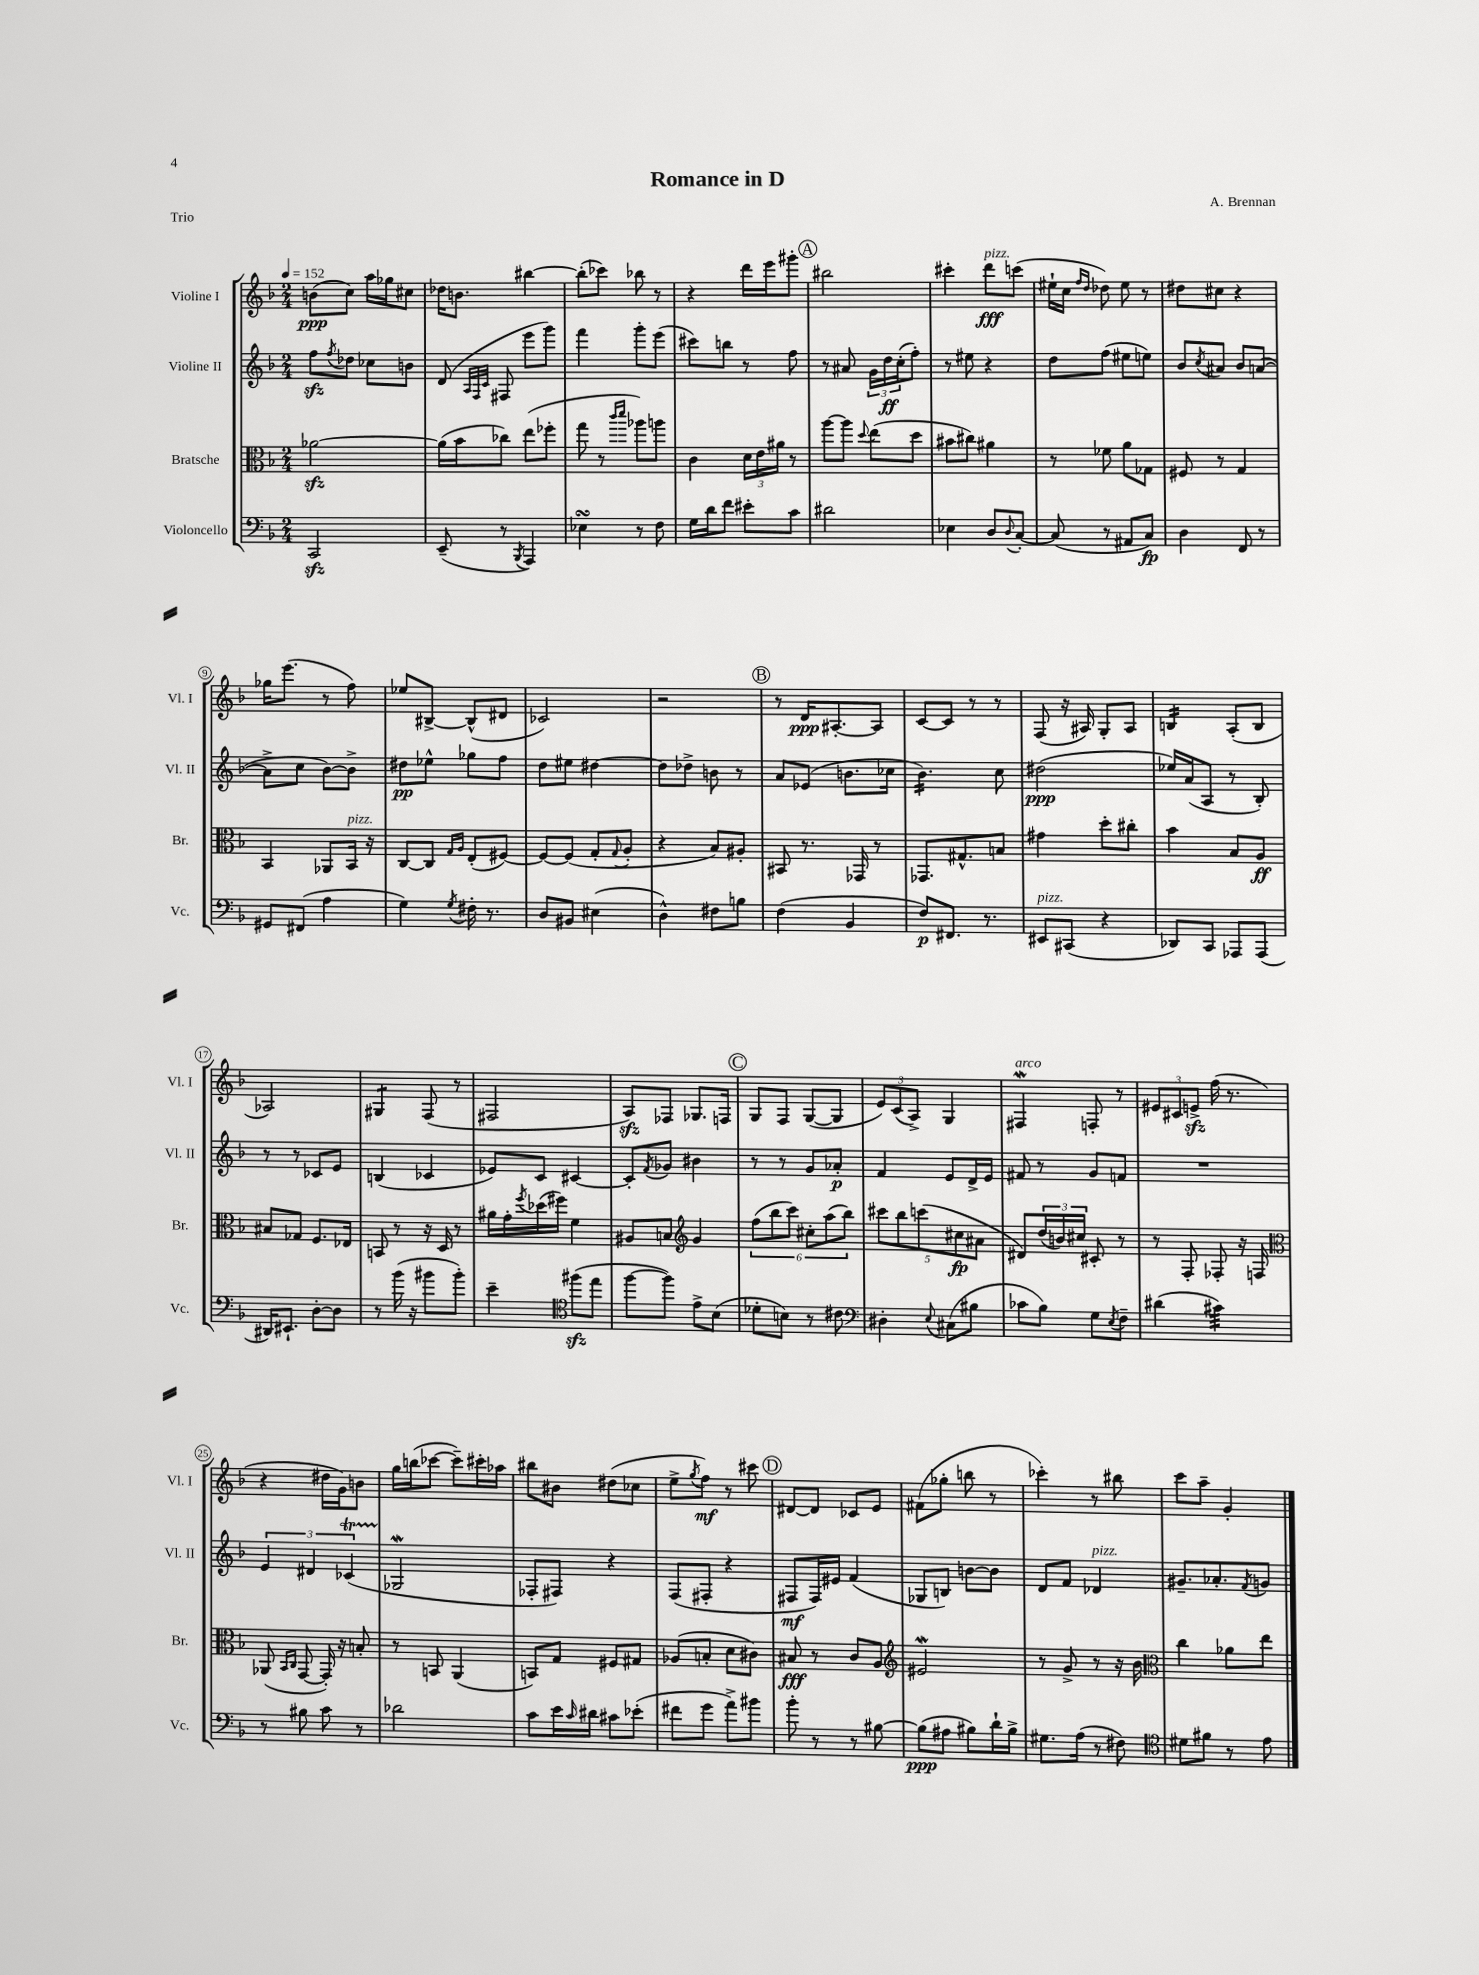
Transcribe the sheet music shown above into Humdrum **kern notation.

**kern	**kern	**kern	**kern
*staff4	*staff3	*staff2	*staff1
*clefF4	*clefC3	*clefG2	*clefG2
*k[b-]	*k[b-]	*k[b-]	*k[b-]
*M2/4	*M2/4	*M2/4	*M2/4
*MM152	*MM152	*MM152	*MM152
2CC/	[2a-\	8ff\L	(8b\L
.	.	8qff/	.
.	.	8dd-\J	8cc\J)
.	.	8cc-\L	16aa\LL
.	.	.	16gg-\J
.	.	8b\J	8cc#\J
=	=	=	=
(8EE~/	(16a-\]LL	(8d/	16dd-\LK
.	16b-\J	.	8.b\J
.	.	32qqA/LLL	.
.	.	32qqF/	.
.	.	32qqc/JJJ	.
8r	8cc-\J)	8F#/	.
8qBBB-/	.	.	.
4AAA/)	(8ee\L	8eee\L	[4bb#\
.	8ff-'\J	8ggg\J)	.
=	=	=	=
4E-\	8gg\	4fff\	(8bb#'\]L
.	8r	.	8ccc-\J)
.	16qqccc/LL	.	.
.	16qqddd/JJ	.	.
8r	8aa-\L)	8ggg'\L	8bb-\
8F\	8aa\J	(8eee\J	8r
=	=	=	=
16G\LL	4c\	8ccc#\L)	4r
16d\J	.	.	.
8f\J	.	8bb\J	.
8e#'\L	24d\LL	8r	16ddd\LL
.	24e\	.	.
.	.	.	16eee\J
.	24a#\JJ	.	.
8c\J	8r	8ff\	8ggg#'\J
=	=	=	=
2d#\	[8aa\L	8r	2bb#\
.	8aa\]J	8a#/	.
.	8qqdd/	.	.
.	(8ee\L	24g\LL	.
.	.	24dd\	.
.	.	(24cc'\J	.
.	8dd\J	8ff'\J)	.
=	=	=	=
4E-\	8b#\L	8r	4ccc#'\
.	8cc#\J)	8ee#\	.
8D/L	4a#\	4r	8ddd\L
8qqD/	.	.	.
[8C'/J	.	.	(8ccc\J
=	=	=	=
(8C/]	8r	8dd\L	16ee#`\LL
.	.	.	16cc\JJ
.	.	.	16qqff/LL
.	.	.	16qqdd/JJ
8r	8f-\	(8ff\J	8dd-\)
8AA#/L	8a\L	8ee#\L	8ee#\
8C/J)	8G-\J	8ee\J)	8r
=	=	=	=
4D\	8F#/	8b-/L	8dd#\L
.	.	8qcc/	.
.	8r	8a#/J	8cc#\J
8FF/	4G/	8b-/L	4r
8r	.	([8a/J	.
=	=	=	=
8GG#/L	4BB-/	8a^\]L	16gg-\LK
.	.	.	(8.eee\J
(8FF#/J	.	8cc\J	.
4A\	8AA-/L	[8b-\L)	8r
.	16BB-/Jk	8b-^\]J	8ff\)
.	16r	.	.
=	=	=	=
4G\)	[8C/L	8dd#\L	8ee-/L
.	8C/]J	8ee-^^\J	[8B#^/J
.	16qqG/LL	.	.
8qG/	16qqA/JJ	.	.
16F#'\	(8E'/L	8gg-\L	(8B#^^/]L
8.r	.	.	.
.	[8F#/J)	8ff\J	8d#/J
=	=	=	=
8D/L	8F#/_L	8dd\L	2c-/)
8BB#/J	(8F#/]J	8ee#\J	.
(4E#\	8G'/L	[4dd#\	.
.	8qqG/	.	.
.	8A'/J	.	.
=	=	=	=
4D^^\)	4r	8dd#\]L	2r
.	.	8dd-^\J	.
8F#\L	8B-/L)	8b\	.
8B\J	8A#'/J	8r	.
=	=	=	=
(4F\	8BB#/	8a/L	8r
.	8.r	(8e-/J	16d/LK
.	.	.	[8.A#'/
4BB-/	.	8.b\L	.
.	16GG-/	.	.
.	8r	.	8A#/]J
.	.	16cc-\Jk	.
=	=	=	=
8F/L)	8.GG-/L	4.b-\)	[8c/L
8.FF#/J	.	.	8c/]J
.	8.G#^^/	.	.
.	.	.	8r
8.r	.	.	.
.	8B/J	8cc\	8r
=	=	=	=
8EE#/L	4g#\	(2dd#\	(8F/
(8CC#/J	.	.	16r
.	.	.	16A#/)
4r	8dd'\L	.	8G'/L
.	8cc#'\J	.	8A#/J
=	=	=	=
8DD-/L)	4b-\	16ee-/LL)	4B/
.	.	(16a/J	.
8CC/J	.	8A/J	.
8AAA-/L	8B-/L	8r	(8A'/L
(8AAA-/J	8A/J	8B-'/)	8B/J
=	=	=	=
16DD#/LK)	8B#/L	8r	2A-/)
8.EE#`/J	.	.	.
.	8G-/J	8r	.
[8D'\L	8.F/L	8c-/L	.
8D\]J	.	8e/J	.
.	16E-/Jk	.	.
=	=	=	=
8r	8BB/	(4B/	4G#/
(16b-\	8r	.	.
16r	.	.	.
8b#\L	16r	4c-/	(8F/
.	16D/	.	.
8b#'\J)	8r	.	8r
=	=	=	=
4e~\	16a#\LL	8e-/L)	2F#/
.	16g'\	.	.
.	8qff/	.	.
.	(16dd-\	8c/J	.
.	16ff#\JJ)	.	.
*clefC4	*	*	*
(8ff#\L	4f\	[4c#/	.
8ee\J	.	.	.
=	=	=	=
[8ff\L	8A#/L	8c#'/]L	8A/L)
.	.	8qf/	.
8ff\]J)	8B/J	8g-/J	8F-/J
*	*clefG2	*	*
8e^\L	4g/	4b#\	8.G-/L
(8B-\J	.	.	.
.	.	.	16F/Jk
=	=	=	=
8d-'\L	(12ff\L	8r	8G/L
.	12bb-\	.	.
8B\J)	.	8r	8F/J
.	12ccc\J)	.	.
8r	12cc#'\L	8g/L	([8G/L
.	(12aa\	.	.
8c#\	.	8a-'/J	8G/]J
.	12bb-\J)	.	.
=	=	=	=
*clefF4	*	*	*
4D#'\	10ccc#\L	4f/	12e/L)
.	.	.	(12c/
.	10bb-\	.	.
.	.	.	12A^/J)
.	(10ccc\	.	.
8qqE/	.	.	.
(8C#\L	.	8e/L	4G/
.	10cc#\	.	.
8B#\J	.	16d^/L	.
.	10a#\J	.	.
.	.	16e/JJ	.
=	=	=	=
8c-\L	8d#/L)	8f#/	4F#/
8B-\J)	(24dd/L	8r	.
.	24b/)	.	.
.	24cc#/JJ	.	.
8G\L	8c#'/	8g/L	8F'/
8qE/	.	.	.
8F~\J	8r	8f/J	8r
=	=	=	=
(4d#\	8r	2r	12e#/L
.	.	.	12c#/
.	8F'/	.	.
.	.	.	12e^/J
4c#\)	8F-'/	.	(16ff\
.	.	.	8.r
.	16r	.	.
.	16F/	.	.
=	=	=	=
*	*clefC3	*	*
8r	(8AA-/	6e/	4r
.	16qqBB-/LL	.	.
.	16qqC/JJ	.	.
8B#\	[8GG/	.	.
.	.	6d#/	.
8c\	16GG'/])	.	16dd#\LL
.	16r	.	16g\J)
.	.	(6c-/	.
8r	8B'/	.	8b\J
=	=	=	=
2d-\	8r	2G-/	16gg\LL
.	.	.	(16bb\J
.	8BB/	.	[8ccc-\J
.	(4AA/	.	8ccc-~\]L)
.	.	.	16ccc#'\L
.	.	.	16aa-\JJ
=	=	=	=
8c\L	8BB/L)	8F-'/L	8bb#\L
16e\L	8G/J	8F#/J)	8b#\J
16qqc/	.	.	.
16d#\JJ	.	.	.
8c#\L	8F#/L	4r	(8dd#\L
(8e-'\J	8G#/J	.	8cc-\J
=	=	=	=
8f#\L	(8A-/L	(8F/L	8ee^\L
.	.	.	8qgg/
8g\J	8B'/J	8F#'/J	8ff\J)
8a^\L)	8d\L	4r	8r
8b#\J	8c#\J)	.	8ccc#\
=	=	=	=
8b-'\	8B#/	8F#/L	[8d#/L
8r	8r	16F#/L)	8d#/]J
.	.	16e#/JJ	.
8r	8c/L	(4f/	8c-/L
[8B#\	8A/J	.	8e/J
=	=	=	=
*	*clefG2	*	*
(8B#\]L	2e#/	8G-/L	(8f#\L
8A#\J	.	8B/J)	8gg-'\J
8B#\L)	.	[8b\L	8bb\
16d`\L	.	8b\]J	8r
16B#^\JJ	.	.	.
=	=	=	=
8.G#\L	8r	8d/L	4ccc-'\)
.	8g^/	8f/J	.
(16A\Jk	.	.	.
8r	8r	4d-/	8r
8F#\)	16r	.	8bb#\
.	16b-\	.	.
=	=	=	=
*clefC4	*clefC3	*	*
8d#\L	4cc\	8.g#~/L	8ccc\L
8f#\J	.	.	8aa~\J
.	.	8.a-'/	.
8r	8a-\L	.	4g'/
.	.	8qf/	.
8e\	8ee\J	8g/J	.
==	==	==	==
*-	*-	*-	*-
